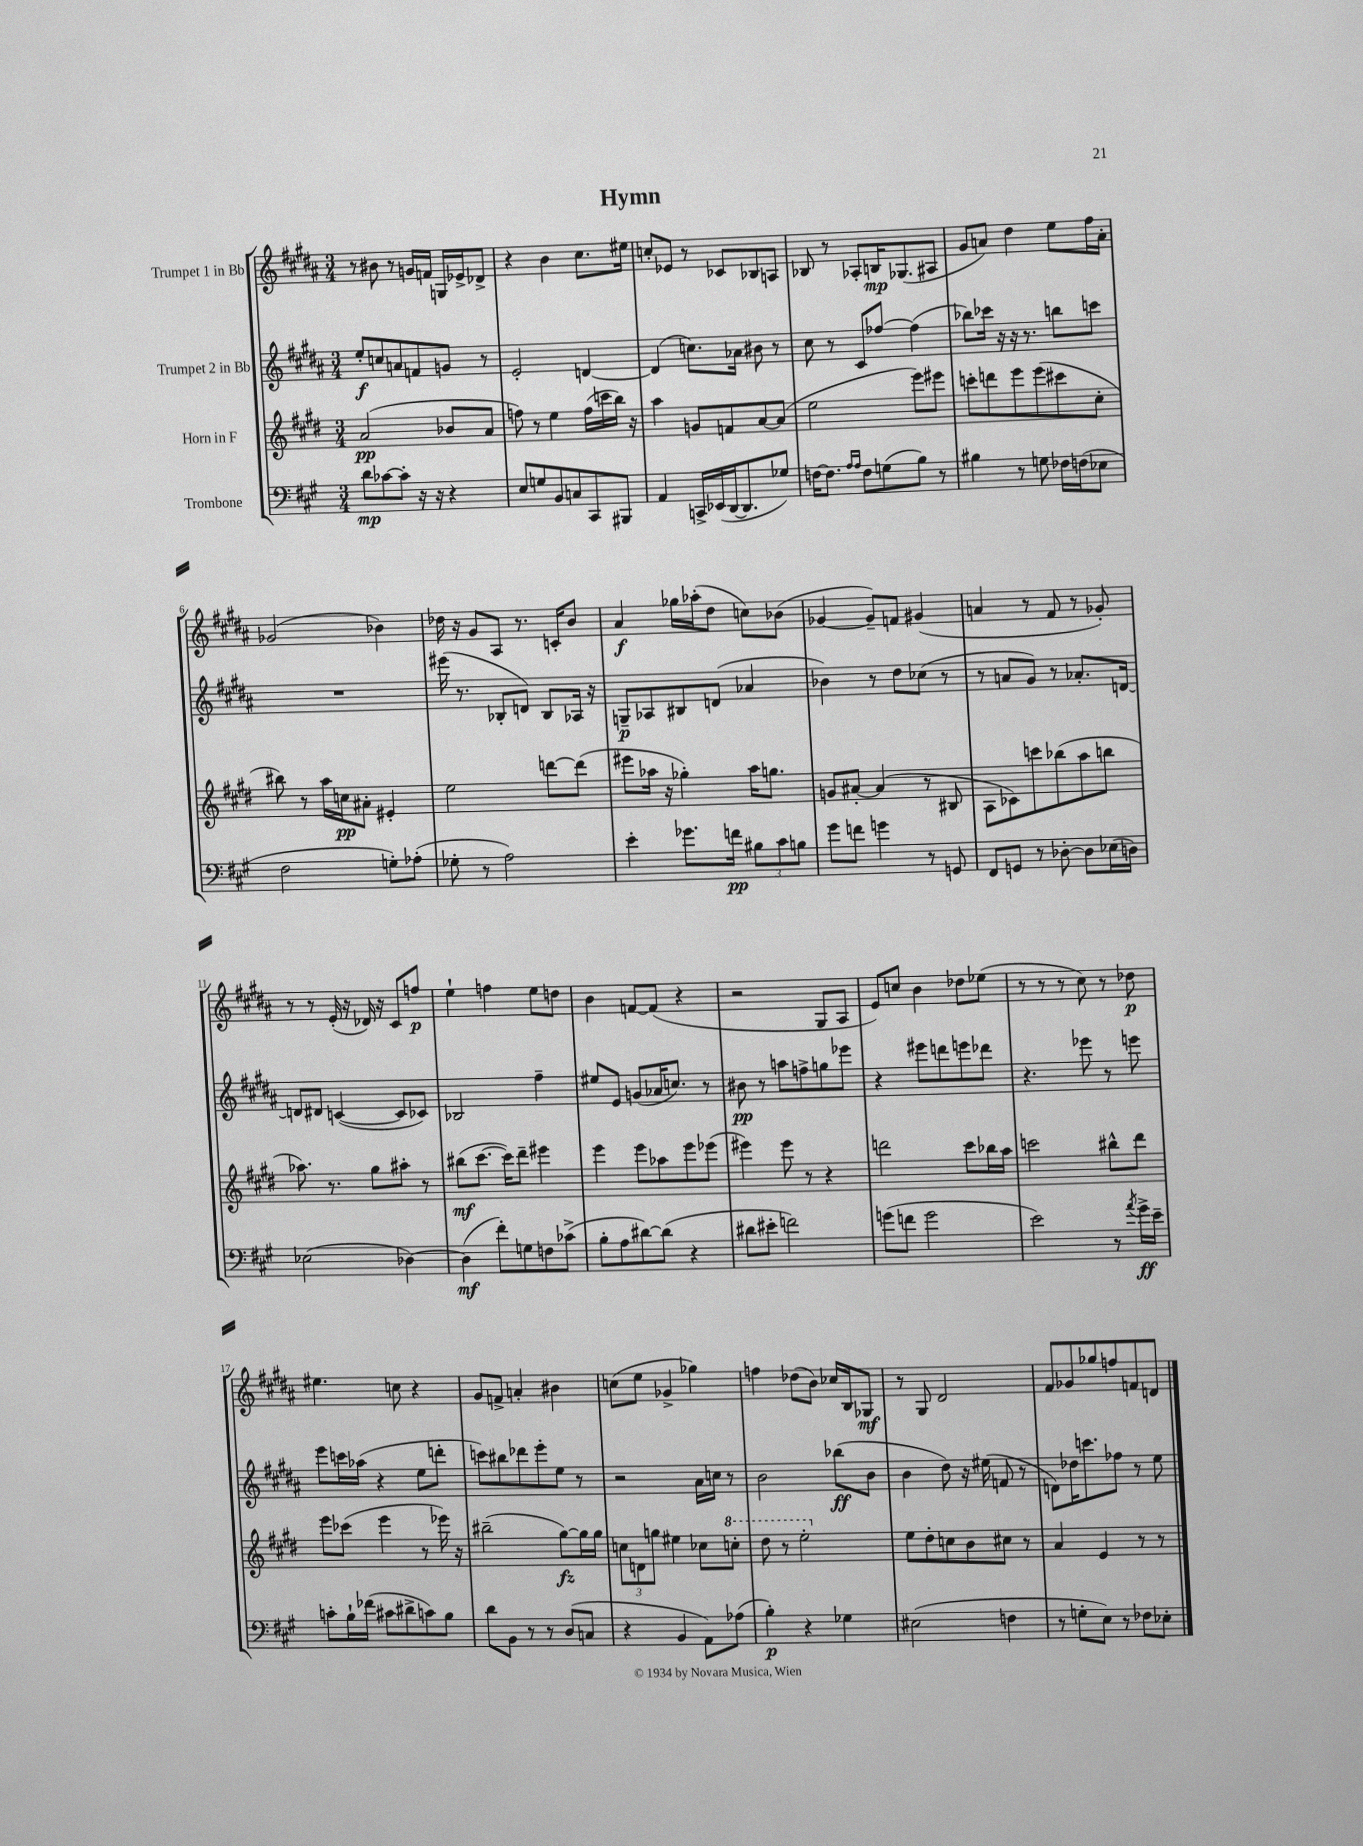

**kern	**dynam	**kern	**dynam	**kern	**dynam	**kern	**dynam
*part4	*part4	*part3	*part3	*part2	*part2	*part1	*part1
*staff4	*staff4	*staff3	*staff3	*staff2	*staff2	*staff1	*staff1
*I"Trombone	*	*I"Horn in F	*	*I"Trumpet 2 in Bb	*	*I"Trumpet 1 in Bb	*
*clefF4	*	*clefG2	*	*clefG2	*	*clefG2	*
*k[f#c#g#]	*	*k[f#c#g#d#]	*	*k[f#c#g#d#a#]	*	*k[f#c#g#d#a#]	*
*M3/4	*	*M3/4	*	*M3/4	*	*M3/4	*
=1	=1	=1	=1	=1	=1	=1	=1
8d\L	mp	(2a/	pp	8ee'/L	f	8r	.
[8c-X\	.	.	.	8ccn/	.	8b#X\	.
8c-'\J]	.	.	.	8an/	.	8r	.
16r	.	.	.	8fn/	.	16gn/LL	.
16r	.	.	.	.	.	16fn/JJ	.
4r	.	8b-X/L	.	8gn/J	.	16Gn/LL	.
.	.	.	.	.	.	16e-X^/J	.
.	.	8a/J	.	8r	.	8d-X^/J	.
=2	=2	=2	=2	=2	=2	=2	=2
8E/L	.	8ffn\)	.	2e'/	.	4r	.
8Gn/	.	8r	.	.	.	.	.
8BB/	.	4ee\	.	.	.	4b\	.
8Cn/	.	.	.	.	.	.	.
8CC#/	.	(16ff\LL	.	[4dn/	.	8.cc#\L	.
.	.	16cccn\	.	.	.	.	.
8BBB#X/J	.	16bb\JJ)	.	.	.	.	.
.	.	16r	.	.	.	16ee#X\Jk	.
=3	=3	=3	=3	=3	=3	=3	=3
4AA/	.	4aa\	.	(4d/]	.	8ccn'/L	.
.	.	.	.	.	.	8e-X/J	.
16CCn^/LL	.	8gn/L	.	8.ccn\L)	.	8r	.
(16EE-X/	.	.	.	.	.	.	.
[16DD/J	.	8fn/	.	.	.	8c-X/L	.
8.DD/]	.	.	.	16a-X\Jk	.	.	.
.	.	[8a/	.	8b#X\	.	8B-X/	.
8G-X/J)	.	(8a/J]	.	8r	.	8An/J	.
=4	=4	=4	=4	=4	=4	=4	=4
[16Fn\KL	.	2ee\	.	8cc#\	.	8B-X/	.
8.F\J]	.	.	.	.	.	.	.
.	.	.	.	8r	.	8r	.
16qqA/LL	.	.	.	.	.	.	.
16qqA/JJ	.	.	.	.	.	.	.
8F\L	.	.	.	8c#/L	.	8A-X'/L	.
(8Gn\	.	.	.	[8ff-X/J	.	16Bn/K	mp
.	.	.	.	.	.	(8.G-X/	.
8B\J)	.	8eee\L)	.	(4ff-\]	.	.	.
8r	.	8eee#X\J	.	.	.	8A#X/J	.
=5	=5	=5	=5	=5	=5	=5	=5
4B#X\	.	8cccn'\L	.	8bb-X\L)	.	8g#/L	.
.	.	8dddn\	.	16ccc-X\Jk	.	8an/J)	.
.	.	.	.	16r	.	.	.
8r	.	8eee\	.	16r	.	4dd#\	.
.	.	.	.	8.r	.	.	.
8Gn\	.	(8eee\	.	.	.	.	.
16F-X\LL	.	8ccc#X\	.	8bbn\L	.	8ee\L	.
(16Fn\J	.	.	.	.	.	.	.
8E-X\J	.	8cc#'\J	.	8cccn\J	.	16ff#\L	.
.	.	.	.	.	.	16a'\JJ	.
!!LO:LB:g=z
=6	=6	=6	=6	=6	=6	=6	=6
2F#\	.	8bb#X\)	.	2.r	.	(2g-X/	.
.	.	8r	.	.	.	.	.
.	.	16aa\LL	.	.	.	.	.
.	.	16ccn\J	pp	.	.	.	.
.	.	8a#X'\J	.	.	.	.	.
8Gn'\L)	.	4e#X'/	.	.	.	4b-X\)	.
(8A-X'\J	.	.	.	.	.	.	.
=7	=7	=7	=7	=7	=7	=7	=7
8G-X'\	.	2ee\	.	(16eee#X\	.	16dd-X\	.
.	.	.	.	8.r	.	16r	.
8r	.	.	.	.	.	8g#/L	.
2A\)	.	.	.	8B-X'/L	.	8A#/J	.
.	.	.	.	8dn/J)	.	8.r	.
.	.	[8dddn\L	.	8B-/L	.	.	.
.	.	.	.	.	.	16cn'/KL	.
.	.	(8ddd\J]	.	16A-X/Jk	.	8b/J	.
.	.	.	.	16r	.	.	.
=8	=8	=8	=8	=8	=8	=8	=8
4e'\	.	8eee#X\L	.	8Gn~/L	p	4a#/	f
.	.	16aa-X\Jk	.	8A-X/	.	.	.
.	.	16r	.	.	.	.	.
8.g-X\L	.	4gg-X'\)	.	8B#X/	.	16gg-X\LL	.
.	.	.	.	.	.	(16aa-X'\J	.
.	.	.	.	(8dn/J	.	8dd#\J	.
16fn\Jk	pp	.	.	.	.	.	.
12B#X\L	.	16aa-\KL	.	4a-X/	.	8ccn\L)	.
.	.	8.ggn\J	.	.	.	.	.
12c#\	.	.	.	.	.	.	.
.	.	.	.	.	.	(8b-X\J	.
12Bn\J	.	.	.	.	.	.	.
=9	=9	=9	=9	=9	=9	=9	=9
8g#\L	.	8gn/L	.	4b-X\)	.	[4g-X/	.
8fn\J	.	[8a#X'/J	.	.	.	.	.
4gn\	.	(4a#/]	.	8r	.	8g-~/L])	.
.	.	.	.	8dd#\L	.	8fn/J	.
8r	.	8r	.	(8cc-X\J	.	(4g#X/	.
8GGn/	.	8B#X/	.	8r	.	.	.
=10	=10	=10	=10	=10	=10	=10	=10
8FF#/L	.	8A\L	.	8r	.	4an/	.
8GGn/J	.	8c-X\)	.	8an/L	.	.	.
8r	.	8cccn\	.	8g#/J)	.	8r	.
[8D-X'\	.	(8bb-X\	.	8r	.	8f#/	.
8D-\L]	.	8aa\	.	8.a-X'/L	.	8r	.
(16E-X\L	.	8bbn\J	.	.	.	8g-X'/)	.
16Dn\JJ)	.	.	.	[16dn/Jk	.	.	.
!!LO:LB:g=z
=11	=11	=11	=11	=11	=11	=11	=11
(2E-X\	.	8.aa-X\)	.	8dn/L]	.	8r	.
.	.	.	.	8d#X/J	.	8r	.
.	.	8.r	.	.	.	.	.
.	.	.	.	([4cn/	.	(16e'/	.
.	.	.	.	.	.	16r	.
.	.	8gg#\L	.	.	.	16d-X/)	.
.	.	.	.	.	.	16r	.
[4D-X\)	.	8aa#X'\J	.	8c/L]	.	8c#/L	.
.	.	8r	.	8c-X/J)	.	8ffn/J	p
=12	=12	=12	=12	=12	=12	=12	=12
(4D-\]	mf	(8bb#X\L	mf	2B-X/	.	4ee`\	.
.	.	[8.ccc#\J	.	.	.	.	.
8f#'\L)	.	.	.	.	.	4ffn\	.
.	.	16ccc#\KL])	.	.	.	.	.
8Gn\	.	8ddd#~\J	.	.	.	.	.
8Fn\	.	4eee#X\	.	4ff#~\	.	8ee\L	.
(8c-X^\J	.	.	.	.	.	8ddn\J	.
=13	=13	=13	=13	=13	=13	=13	=13
8B'\L	.	4eee\	.	8ee#X/L	.	4b\	.
8A\	.	.	.	8e/J	.	.	.
[8d#X\)	.	8eee\L	.	(8gn/L	.	[8fn/L	.
(8d#\J]	.	8aa-X\	.	16a-X/K	.	(8f/J]	.
.	.	.	.	8.ccn/J)	.	.	.
4r	.	8eee\	.	.	.	4r	.
.	.	(8eee-X\J	.	8r	.	.	.
=14	=14	=14	=14	=14	=14	=14	=14
8d#X\L	.	4eee#X\)	.	8b#X\	pp	2r	.
8e#X'\J	.	.	.	8r	.	.	.
2fn\)	.	8eee#\	.	8aan\L	.	.	.
.	.	8r	.	8ffn^\	.	.	.
.	.	4r	.	8ggn\	.	8G#/L	.
.	.	.	.	8eee-X\J	.	8A#/J	.
=15	=15	=15	=15	=15	=15	=15	=15
(8gn\L	.	2dddn\	.	4r	.	8e/L)	.
8fn\J	.	.	.	.	.	8ccn/J	.
2g\	.	.	.	8eee#X\L	.	4b\	.
.	.	.	.	8dddn\	.	.	.
.	.	8ccc#\L	.	8eeen\	.	8dd-X\L	.
.	.	16bb-X\L	.	8ddd-X\J	.	(8ee-X\J	.
.	.	16aa\JJ	.	.	.	.	.
=16	=16	=16	=16	=16	=16	=16	=16
2e\)	.	2cccn\	.	4.r	.	8r	.
.	.	.	.	.	.	8r	.
.	.	.	.	.	.	8r	.
.	.	.	.	8eee-X\	.	8cc#\)	.
8r	.	8bb#X^^\L	.	8r	.	8r	.
8qa/	.	.	.	.	.	.	.
16g#^\LL	ff	8ddd#\J	.	8eeen\	.	8dd-X\	p
16e~\JJ	.	.	.	.	.	.	.
!!LO:LB:g=z
=17	=17	=17	=17	=17	=17	=17	=17
8cn'\L	.	8eee\L	.	8eee\L	.	4.ee#X\	.
16B`\L	.	(8ccc-X\J	.	16cccn\L	.	.	.
(16f-X\JJ	.	.	.	(16aa-X\JJ	.	.	.
8c#X\L	.	4eee\	.	4r	.	.	.
8d#X^\	.	.	.	.	.	8ccn\	.
8cn\)	.	8r	.	8ee\L	.	4r	.
8B\J	.	16eee-X\)	.	8dddn'\J	.	.	.
.	.	16r	.	.	.	.	.
=18	=18	=18	=18	=18	=18	=18	=18
8d\L	.	(2bb#X~\	.	8cccn\L)	.	8g#/L	.
8BB\J	.	.	.	8bb#X\	.	8fn^/J	.
8r	.	.	.	8ddd-X\	.	4an'/	.
8r	.	.	.	8eee'\	.	.	.
(8D/L	.	[8gg#\L)	fz	8ee\J	.	4b#X\	.
8Cn/J	.	16gg#\L]	.	8r	.	.	.
.	.	16gg#\JJ	.	.	.	.	.
=19	=19	=19	=19	=19	=19	=19	=19
4r	.	12ccn\L	.	2r	.	(8ccn\L	.
.	.	12dn\	.	.	.	.	.
.	.	.	.	.	.	8ee\J	.
.	.	12ggn\J	.	.	.	.	.
4BB/	.	4ee#X\	.	.	.	4g-X^/	.
8AA\L)	.	8cc-X\L	.	16a#\LL	.	4gg-X\)	.
.	.	.	.	16ccn\JJ	.	.	.
*	*	*8va	*	*	*	*	*
(8A-X\J	.	8cccn'\J	.	8r	.	.	.
=20	=20	=20	=20	=20	=20	=20	=20
4B'\)	p	8ddd#\	.	2b\	.	4ffn\	.
.	.	8r	.	.	.	.	.
4r	.	2eee'\	.	.	.	(8dd-X\L	.
.	.	.	.	.	.	8b\J)	.
4G-X\	.	.	.	(8bb-X\L	ff	16cc-X/LL	.
.	.	.	.	.	.	16B/J	.
.	.	.	.	8b\J	.	8G-X/J	mf
=21	=21	=21	=21	=21	=21	=21	=21
*	*	*X8va	*	*	*	*	*
(2E#X\	.	8ee\L	.	4b\	.	8r	.
.	.	8dd#'\	.	.	.	8G#/	.
.	.	8ccn\	.	8dd#\)	.	2d#/	.
.	.	8b\	.	16r	.	.	.
.	.	.	.	(16ee#X\	.	.	.
4Fn\	.	8cc#X\J	.	8fn/	.	.	.
.	.	8r	.	8r	.	.	.
=22	=22	=22	=22	=22	=22	=22	=22
8r	.	4a/	.	8dn\L)	.	8f#/L	.
8Gn'\L	.	.	.	16dd-X\K	.	8g-X/	.
.	.	.	.	8.cccn\	.	.	.
8E\J)	.	4e/	.	.	.	8gg-X/	.
8r	.	.	.	8ff-X\J	.	8ffn/	.
8F-X\L	.	8r	.	8r	.	8fn/	.
8E-X'\J	.	8r	.	8ee\	.	8dn/J	.
==	==	==	==	==	==	==	==
*-	*-	*-	*-	*-	*-	*-	*-
